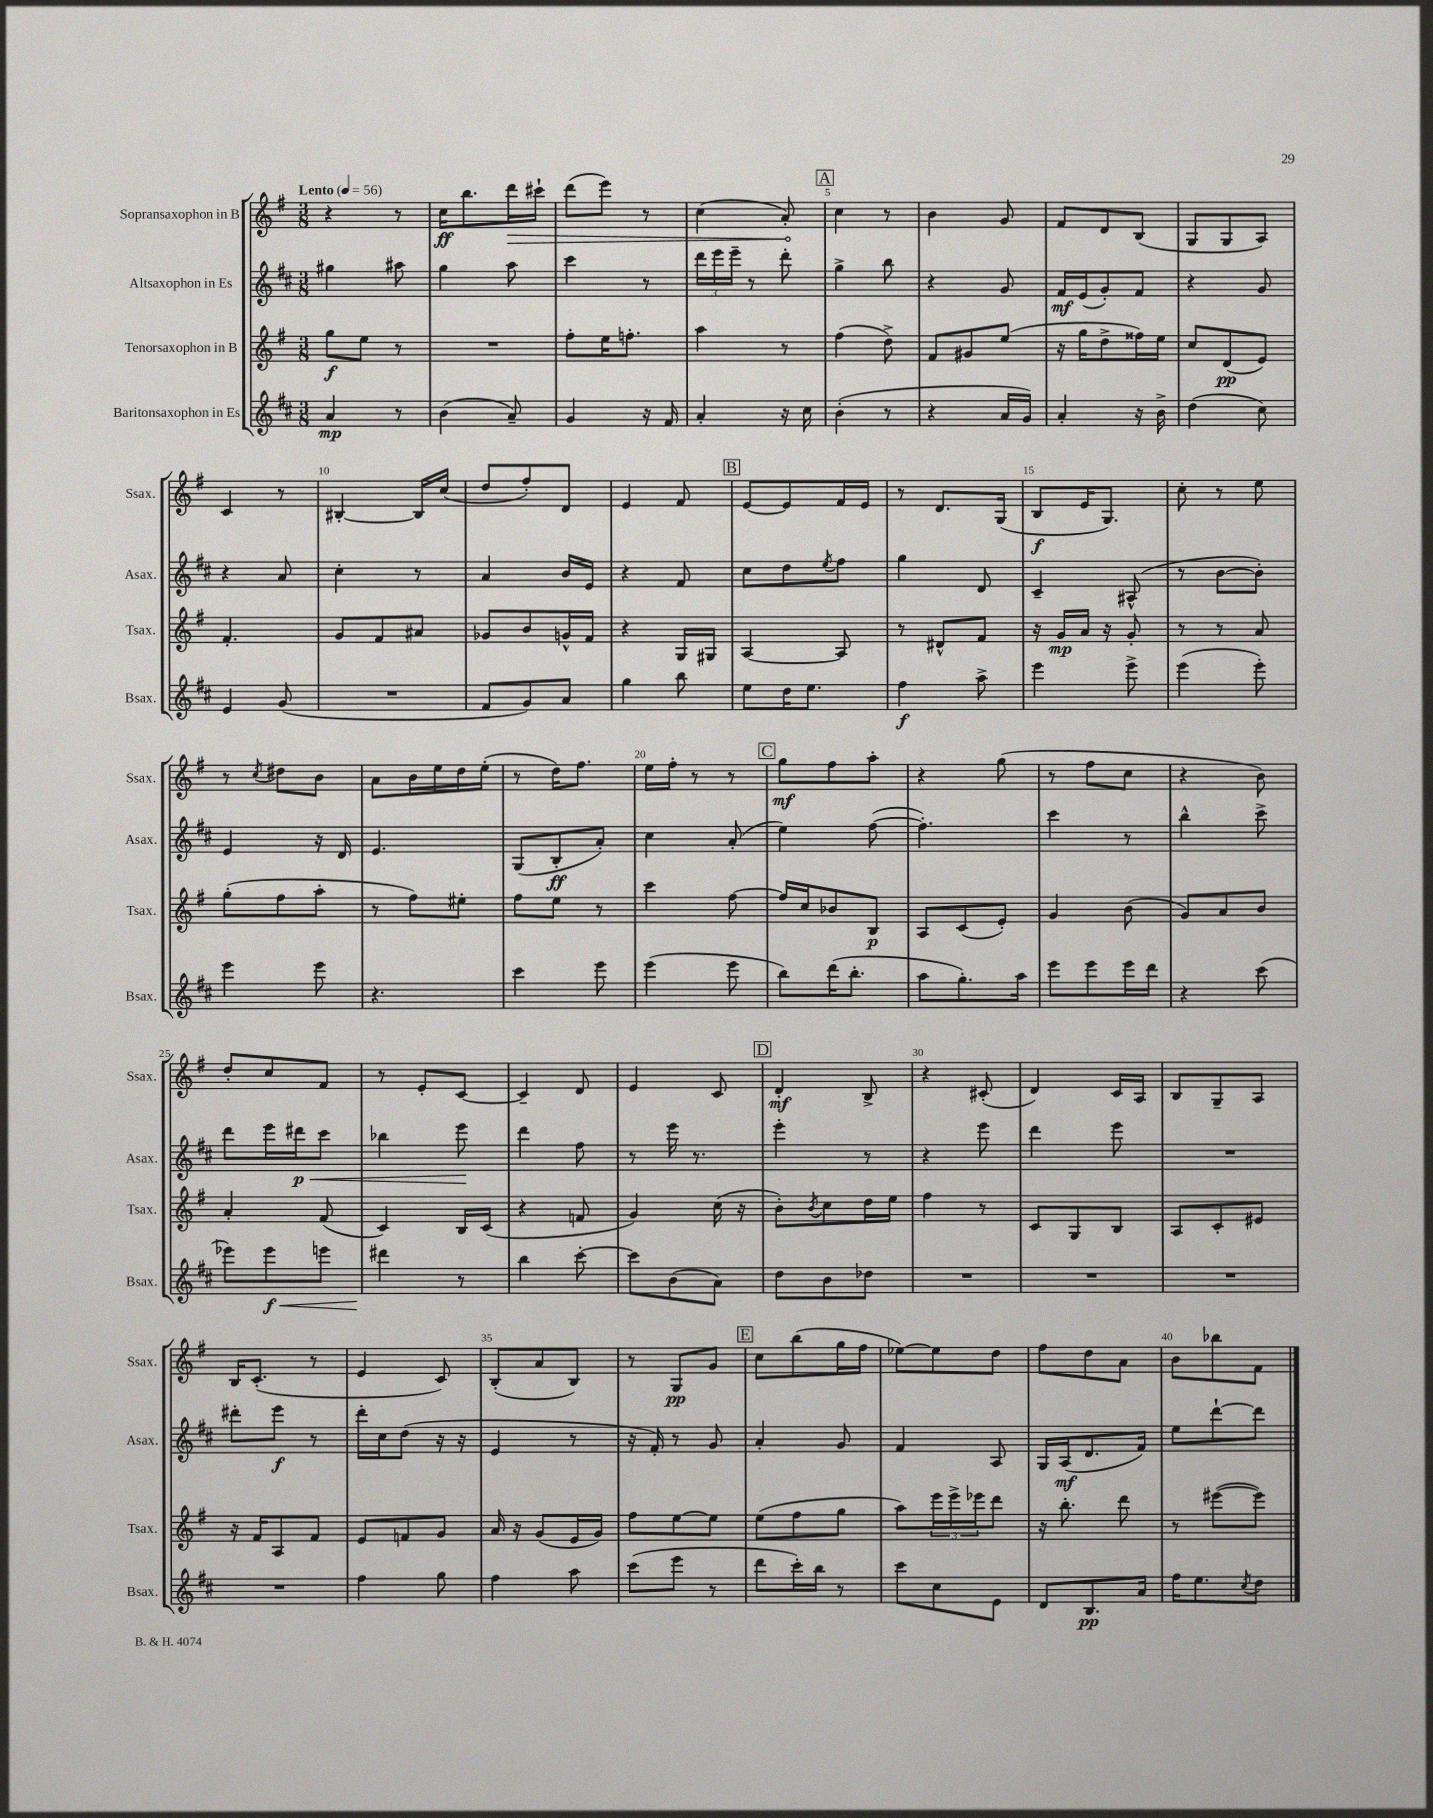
<<
\new StaffGroup <<
\new Staff = "s0" \with { instrumentName = "Sopransaxophon in B" shortInstrumentName = "Ssax." } {
    \clef treble \key g \major \numericTimeSignature \time 3/8 \tempo "Lento" 4 = 56
    r4 r8 |
    c''16\ff b''8. \once \override Hairpin.circled-tip = ##t d'''16\> cis'''16-! |
    d'''8( e'''8) r8 |
    c''4( a'8-.\!) |
    \mark \markup { \box "A" } c''4 r8 |
    b'4 g'8 |
    fis'8 d'8 b8( |
    g8 g8 a8) |
    c'4 r8 |
    bis4~-. bis16 c''16( |
    d''8 fis''8-.) d'8 |
    e'4 fis'8 |
    \mark \markup { \box "B" } e'8~ e'8 fis'16 e'16 |
    r8 d'8. g16( |
    b8\f e'16 g8.) |
    c''8-. r8 e''8 |
    r8 \acciaccatura { c''8 } dis''8 b'8 |
    a'8 b'16 e''16 d''16 e''16-.( |
    r8 d''16) fis''8. |
    e''16 fis''16-. r8 r8 |
    \mark \markup { \box "C" } g''8\mf fis''8 a''8-. |
    r4 g''8( |
    r8 fis''8 c''8 |
    r4 b'8) |
    d''8-. c''8 fis'8 |
    r8 e'8-. c'8~ |
    c'4-- d'8 |
    e'4 c'8 |
    \mark \markup { \box "D" } d'4-.\mf b8-> |
    r4 cis'8-.( |
    d'4) c'16 a16 |
    b8 g8-- a8 |
    b16 c'8.-.( r8 |
    e'4 c'8) |
    b8-.( a'8 b8) |
    r8 g8\pp g'8 |
    \mark \markup { \box "E" } c''8 b''8( g''16 fis''16 |
    ees''8~) ees''8 d''8 |
    fis''8 d''8 a'8 |
    b'8 bes''8 fis'8 \bar "|." |
}
\new Staff = "s1" \with { instrumentName = "Altsaxophon in Es" shortInstrumentName = "Asax." } {
    \clef treble \key d \major \numericTimeSignature \time 3/8
    gis''4 ais''8 |
    g''4 a''8 |
    cis'''4 r8 |
    \tuplet 3/2 { d'''16 e'''16 e'''16-- } r8 d'''8-. |
    \mark \markup { \box "A" } g''4-> b''8 |
    r4 g'8 |
    fis'16\mf e'16( g'8-.) fis'8 |
    r4 g'8 |
    r4 a'8 |
    cis''4-. r8 |
    a'4 b'16 e'16 |
    r4 fis'8 |
    \mark \markup { \box "B" } cis''8 d''8 \acciaccatura { e''8 } fis''8 |
    g''4 d'8 |
    cis'4-- ais8-^( |
    r8 b'8~ b'8-.) |
    e'4 r16 d'16 |
    e'4. |
    g8( b8-.\ff a'8-.) |
    cis''4 a'8-.( |
    \mark \markup { \box "C" } e''4) fis''8~( |
    fis''4.-.) |
    cis'''4 r8 |
    b''4-^ cis'''8-> |
    d'''8 e'''16 dis'''16\p\< cis'''8 |
    bes''4 e'''8\! |
    d'''4 fis''8 |
    r8 e'''16 r8. |
    \mark \markup { \box "D" } e'''4-. r8 |
    r4 e'''8 |
    d'''4 e'''8 |
    R4. |
    dis'''8-. e'''8\f r8 |
    d'''16-. cis''16 d''8( r16 r16 |
    e'4 r8 |
    r16 fis'16-.) r8 g'8 |
    \mark \markup { \box "E" } a'4-. g'8 |
    fis'4 a8 |
    g16 a16\mf( d'8. fis'16) |
    e''8 d'''8~-! d'''8 \bar "|." |
}
\new Staff = "s2" \with { instrumentName = "Tenorsaxophon in B" shortInstrumentName = "Tsax." } {
    \clef treble \key g \major \numericTimeSignature \time 3/8
    g''8\f e''8 r8 |
    R4. |
    fis''8-. e''16 f''8.-. |
    a''4 r8 |
    \mark \markup { \box "A" } fis''4( d''8->) |
    fis'8 gis'8 e''8( |
    r16 g''16 d''8-> fisis''16) e''16 |
    c''8 d'8\pp( e'8) |
    fis'4.-. |
    g'8 fis'8 ais'8 |
    ges'8 b'8 g'16-^ fis'16 |
    r4 g16 gis16 |
    \mark \markup { \box "B" } a4~ a8 |
    r8 dis'8-^ fis'8 |
    r16 g'16\mp a'16 r16 g'8-. |
    r8 r8 a'8 |
    g''8-.( fis''8 a''8-. |
    r8 fis''8) eis''8-. |
    fis''8 e''8 r8 |
    c'''4 fis''8~ |
    \mark \markup { \box "C" } fis''16 c''16 bes'8 b8\p |
    a8 c'8( e'8-.) |
    g'4 b'8( |
    g'8) a'8 b'8 |
    a'4-. fis'8( |
    c'4) b16 c'16( |
    r4 f'8 |
    g'4) c''16( r16 |
    \mark \markup { \box "D" } b'8-.) \acciaccatura { b'8 } c''8 d''16 e''16 |
    fis''4 r8 |
    c'8 g8 b8 |
    a8 c'8-. eis'8 |
    r16 fis'16 a8 fis'8 |
    e'8 f'8 g'8 |
    a'16 r16 g'8( e'16 g'16) |
    fis''8 e''8~ e''8 |
    \mark \markup { \box "E" } e''8( fis''8 g''8 |
    a''8) \tuplet 3/2 { e'''16 e'''16-> ees'''16 } d'''8 |
    r16 b''8.-. d'''8 |
    r8 eis'''8~( eis'''8) \bar "|." |
}
\new Staff = "s3" \with { instrumentName = "Baritonsaxophon in Es" shortInstrumentName = "Bsax." } {
    \clef treble \key d \major \numericTimeSignature \time 3/8
    a'4\mp r8 |
    b'4( a'8--) |
    g'4 r16 fis'16 |
    a'4-. r16 cis''16 |
    \mark \markup { \box "A" } b'4-.( r8 |
    r4 a'16 g'16) |
    a'4-. r16 b'16-> |
    d''4( cis''8) |
    e'4 g'8( |
    R4. |
    fis'8 g'8) a'8 |
    g''4 b''8 |
    \mark \markup { \box "B" } e''8 d''16 e''8. |
    fis''4\f a''8-> |
    e'''4 e'''8-> |
    e'''4( e'''8-.) |
    e'''4 e'''8 |
    r4. |
    cis'''4 e'''8 |
    e'''4( e'''8 |
    \mark \markup { \box "C" } b''8) d'''16( b''8.-. |
    a''8 g''8.-.) a''16 |
    e'''8 e'''8 e'''16 d'''16 |
    r4 cis'''8( |
    ees'''8) ees'''8\f\< e'''8 |
    dis'''4\! r8 |
    b''4 cis'''8~-. |
    cis'''8 b'8( a'8) |
    \mark \markup { \box "D" } d''8 b'8 des''8 |
    R4. |
    R4. |
    R4. |
    R4. |
    fis''4 g''8 |
    fis''4 a''8 |
    cis'''8( e'''8 r8 |
    \mark \markup { \box "E" } d'''8 cis'''16-.) b''16 r8 |
    cis'''8 cis''8 e'8 |
    d'8 b8.\pp a'16 |
    fis''16 e''8. \acciaccatura { cis''8 } d''8 \bar "|." |
}
>>
>>
\layout { \context { \Score \override BarNumber.break-visibility = ##(#f #t #t) barNumberVisibility = #(every-nth-bar-number-visible 5) } }
